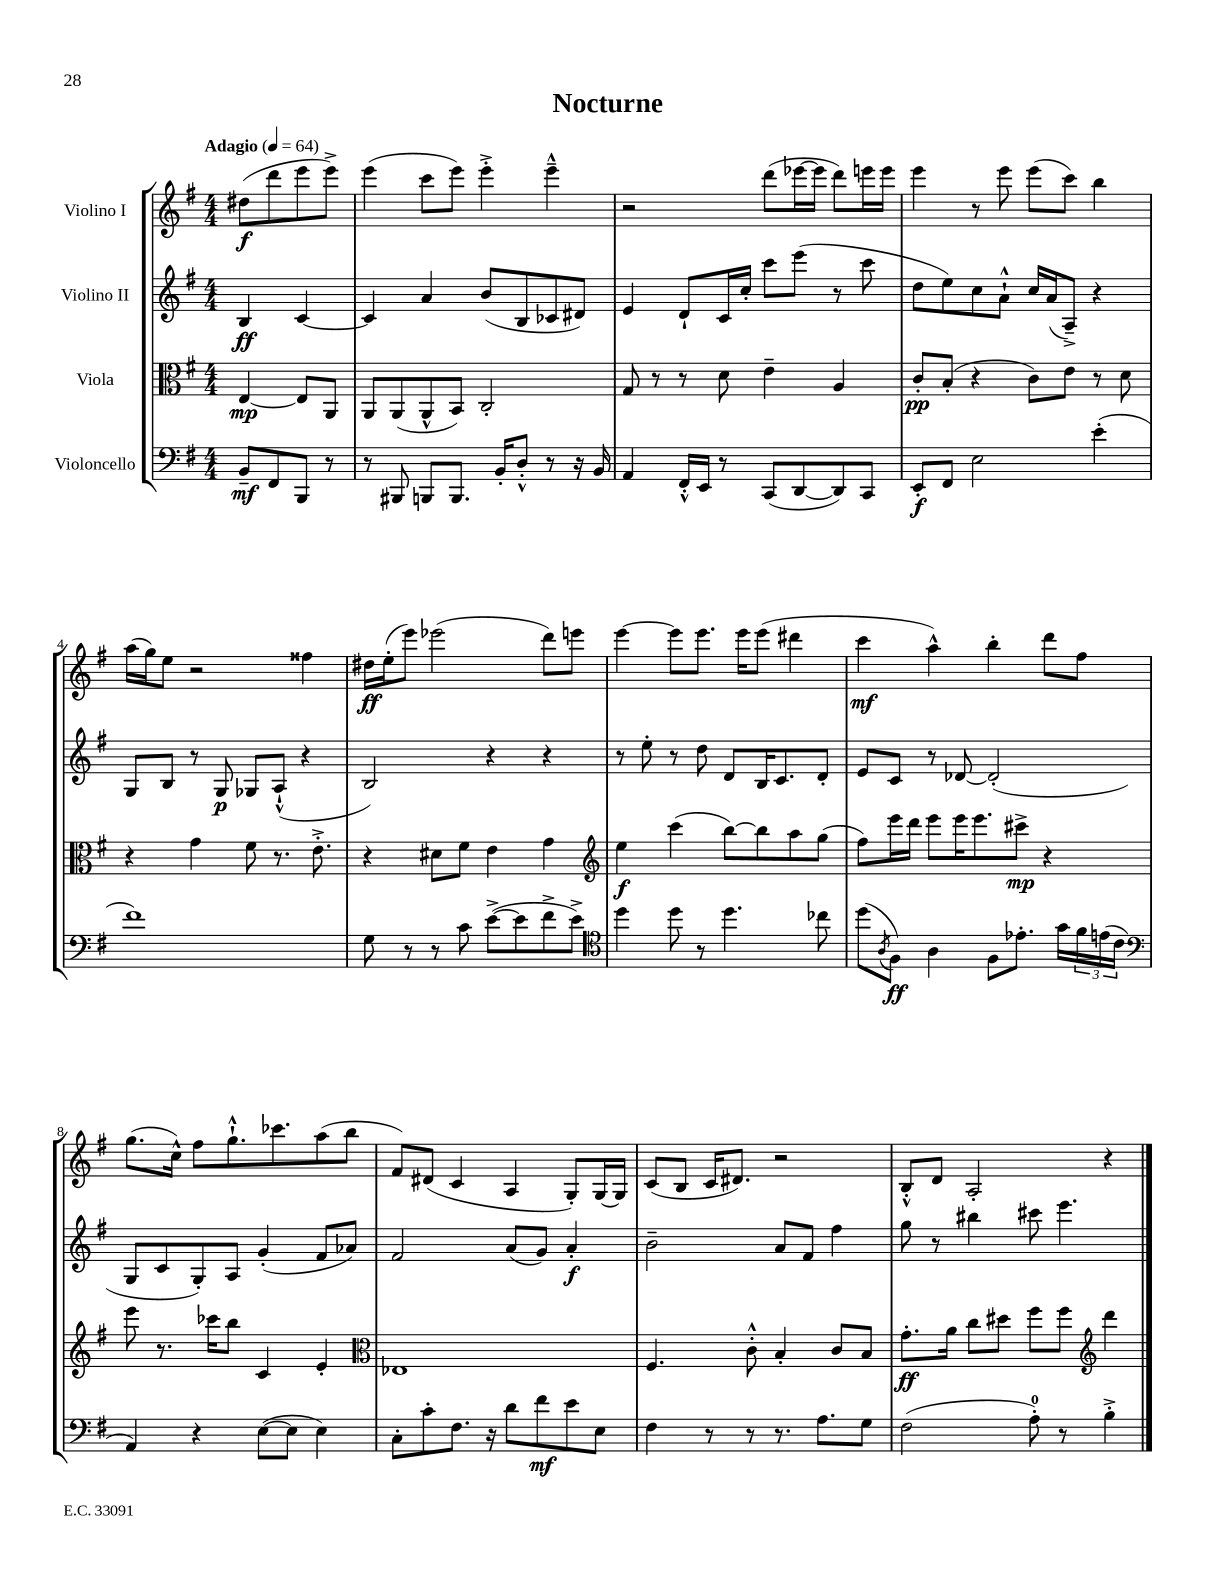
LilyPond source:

\header { title = "Nocturne" }
<<
\new StaffGroup <<
\new Staff = "s0" \with { instrumentName = "Violino I" } {
    \clef treble \key g \major \numericTimeSignature \time 4/4 \partial 2 \tempo "Adagio" 4 = 64
    dis''8\f( d'''8 e'''8 e'''8->) |
    e'''4( c'''8 e'''8) e'''4-.-> e'''4---^ |
    r2 d'''8( ees'''16~ ees'''16 d'''8) e'''16 e'''16 |
    e'''4 r8 e'''8 e'''8( c'''8) b''4 |
    a''16( g''16) e''8 r2 fisis''4 |
    dis''16\ff e''16-.( e'''8) ees'''2( d'''8) e'''8 |
    e'''4~ e'''8 e'''8. e'''16 e'''8( dis'''4 |
    c'''4\mf a''4-^) b''4-. d'''8 fis''8 |
    g''8.( c''16-^) fis''8 g''8.-!-^ ces'''8. a''8( b''8 |
    fis'8) dis'8( c'4 a4 g8-.) g16~ g16 |
    c'8( b8 c'16 dis'8.) r2 |
    b8-.-^ d'8 a2-. r4 \bar "|." |
}
\new Staff = "s1" \with { instrumentName = "Violino II" } {
    \clef treble \key g \major \numericTimeSignature \time 4/4 \partial 2
    b4\ff c'4~ |
    c'4 a'4 b'8( b8 ces'8 dis'8) |
    e'4 d'8-! c'16 c''16-. c'''8 e'''8( r8 c'''8 |
    d''8 e''8) c''8 a'8-!-^ c''16 a'16( a8--->) r4 |
    g8 b8 r8 g8\p ges8 a8-!-^( r4 |
    b2) r4 r4 |
    r8 e''8-. r8 d''8 d'8 b16 c'8. d'8-. |
    e'8 c'8 r8 des'8~ des'2-.( |
    g8 c'8 g8-.) a8 g'4-.( fis'8 aes'8) |
    fis'2 a'8( g'8) a'4-.\f |
    b'2-- a'8 fis'8 fis''4 |
    g''8 r8 bis''4 cis'''8 e'''4. \bar "|." |
}
\new Staff = "s2" \with { instrumentName = "Viola" } {
    \clef alto \key g \major \numericTimeSignature \time 4/4 \partial 2
    e4~\mp e8 a,8 |
    a,8 a,8( a,8-^ b,8) c2-. |
    g8 r8 r8 d'8 e'4-- a4 |
    c'8-.\pp b8-.( r4 c'8) e'8 r8 d'8 |
    r4 g'4 fis'8 r8. e'8.-.-> |
    r4 dis'8 fis'8 e'4 g'4 |
    \clef treble e''4\f c'''4( b''8~) b''8 a''8 g''8( |
    fis''8) e'''16 d'''16 e'''8 e'''16 e'''8. cis'''8->\mp r4 |
    e'''8 r8. ces'''16 b''8 c'4 e'4-. |
    \clef alto ees1 |
    fis4. c'8-.-^ b4-. c'8 b8 |
    g'8.-.\ff a'16 c''8 dis''8 fis''8 fis''8 \clef treble d'''4 \bar "|." |
}
\new Staff = "s3" \with { instrumentName = "Violoncello" } {
    \clef bass \key g \major \numericTimeSignature \time 4/4 \partial 2
    b,8--\mf fis,8 b,,8 r8 |
    r8 bis,,8 b,,8 b,,8. b,16-. d8-.-^ r8 r16 b,16 |
    a,4 fis,16-.-^ e,16 r8 c,8( d,8~ d,8) c,8 |
    e,8-.\f fis,8 e2 e'4-.( |
    fis'1) |
    g8 r8 r8 c'8 e'8~->( e'8 fis'8-> e'8->) |
    \clef tenor d''4 d''8 r8 d''4. ces''8 |
    d''8( \acciaccatura { a8 } fis8\ff) a4 fis8 ees'8.-. g'16 \tuplet 3/2 { fis'16 e'16( c'16 } |
    \clef bass a,4) r4 e8~( e8 e4) |
    c8-. c'8-. fis8. r16 d'8 fis'8\mf e'8 e8 |
    fis4 r8 r8 r8. a8. g8 |
    fis2( a8-0-.) r8 b4-.-> \bar "|." |
}
>>
>>
